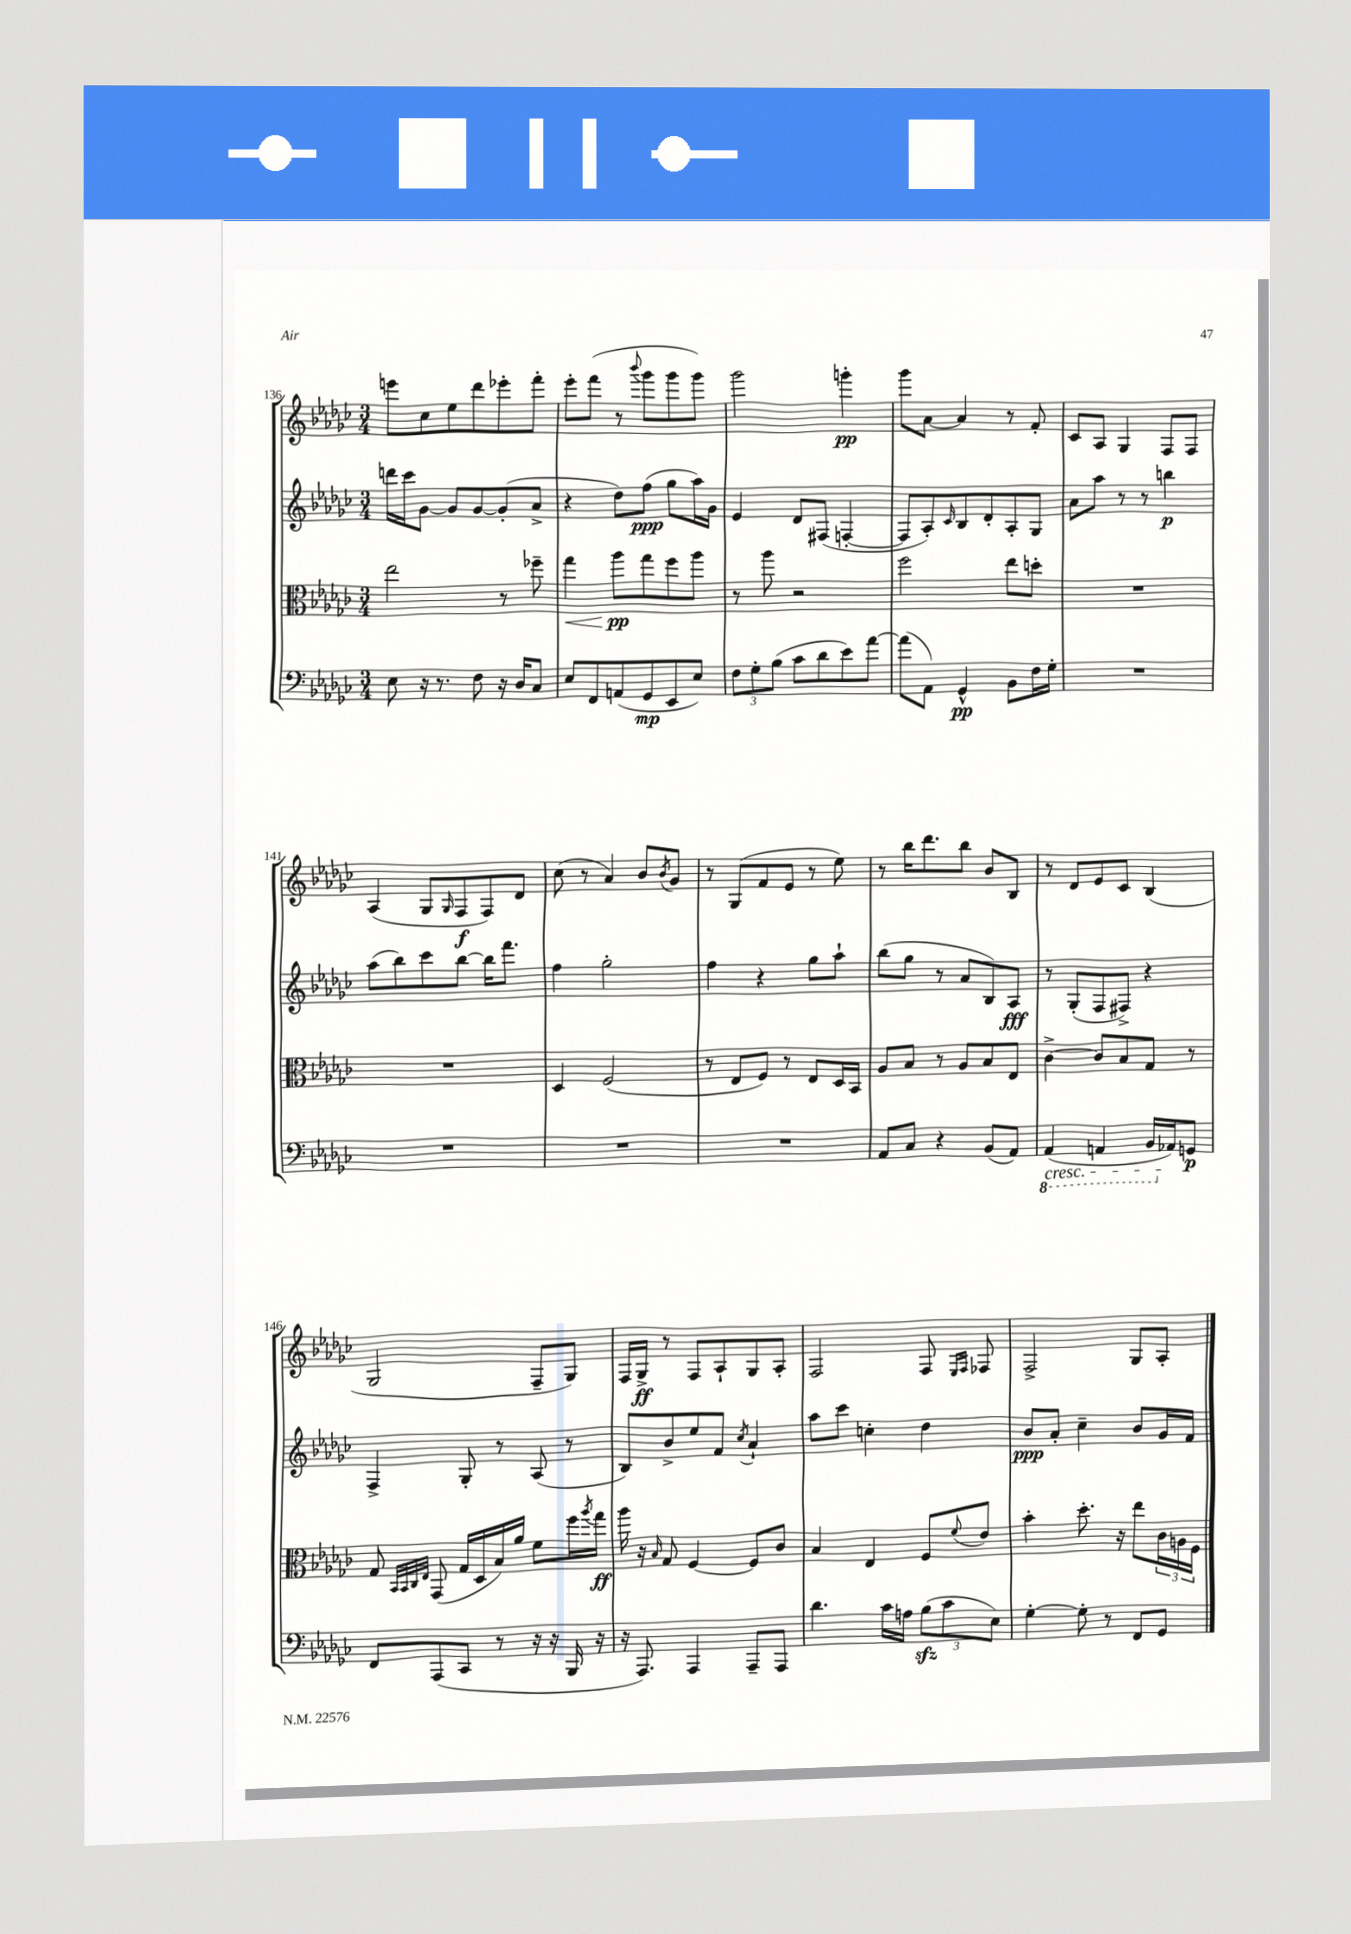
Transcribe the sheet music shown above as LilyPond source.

<<
\new StaffGroup <<
\new Staff = "s0" {
    \clef treble \key ges \major \numericTimeSignature \time 3/4
    e'''8 ces''8 ees''8 des'''8 ees'''8-. f'''8-. |
    ees'''8-. f'''8( r8 \appoggiatura { bes'''8 } ges'''8 ges'''8 ges'''8) |
    ges'''2 g'''4-.\pp |
    ges'''8 aes'8~ aes'4 r8 f'8-. |
    ces'8 aes8 ges4 f8 f8 |
    aes4( ges8 \grace { ges16 } f8\f f8) des'8 |
    ces''8( r8 aes'4) bes'8 \acciaccatura { bes'8 } ges'8 |
    r8 ges8( f'8 ees'8 r8 ees''8) |
    r8 bes''16 des'''8. bes''8 bes'8 bes8 |
    r8 des'8 ees'8 ces'8 bes4( |
    ges2 f8-- ges8) |
    f16 ges16->\ff r8 f8 aes8-! ges8 aes8-. |
    f2 f8 \grace { ees16 f16 } fes8 |
    f2-> ges8 aes8-. \bar "|." |
}
\new Staff = "s1" {
    \clef treble \key ges \major \numericTimeSignature \time 3/4
    d'''16 ces'''16 ges'8~ ges'8 ges'8~ ges'8-.( aes'8-> |
    r4 des''8) f''8\ppp( ges''8 aes''16) ges'16 |
    ees'4 des'8 fis8( f4~-. |
    f8 aes8-.) \grace { ces'16 } bes8 des'8-. aes8-. ges8 |
    aes'8 aes''8 r8 r8 b''4\p |
    aes''8( bes''8) ces'''8 bes''8~ bes''16 f'''8. |
    f''4 ges''2-. |
    f''4 r4 ges''8 aes''8-! |
    bes''8( ges''8 r8 aes'8 bes8) aes8\fff |
    r8 ges8-.( f8 fis8->) r4 |
    f4-> ges8-. r8 aes8( r8 |
    bes8) bes'8-> ees''8 f'8 \acciaccatura { ces''8 } aes'4-! |
    aes''8 ces'''8 c''4-. des''4 |
    bes'8\ppp aes'8-. ces''4-- bes'8 ges'16 f'16 \bar "|." |
}
\new Staff = "s2" {
    \clef alto \key ges \major \numericTimeSignature \time 3/4
    ees''2 r8 fes''8-- |
    ges''4\< aes''8\pp\! ges''8 f''8 aes''8 |
    r8 aes''8 r2 |
    f''2 ees''8 d''8-. |
    R2. |
    R2. |
    des4 f2( |
    r8 ees8 f8) r8 ees8 des16 bes,16 |
    aes8 bes8 r8 aes8 bes8 ees8 |
    ces'4~-> ces'8 bes8 ges8 r8 |
    ges8 \grace { bes,32 bes,32 ces32 ees32 } ges,8( ges16 des16 bes16) aes'16 f'8 f''16 \acciaccatura { aes''8 } ges''16\ff |
    aes''16 r16 \grace { bes16 } ges8 f4~ f8 ces'8 |
    bes4 ees4 f8 \appoggiatura { f'8 } ees'8 |
    bes'4-. des''8.-. r16 ees''8 \tuplet 3/2 { ces'16 a16 f16 } \bar "|." |
}
\new Staff = "s3" {
    \clef bass \key ges \major \numericTimeSignature \time 3/4
    ees8 r16 r8. f8 r16 des16 ces8 |
    ees8 f,8 a,8( ges,8\mp ees,8 ees8) |
    \tuplet 3/2 { f8 ges8-. bes8( } ces'8 des'8 ees'8) aes'8~ |
    aes'8( aes,8) ges,4-^\pp bes,8 f16 ges16-. |
    R2. |
    R2. |
    R2. |
    R2. |
    aes,8 ces8 r4 bes,8( aes,8) |
    \ottava #-1 aes,,4\cresc( a,,4 bes,,16 \ottava #0 aes,!16\!) g,8\p |
    f,8 aes,,8( ces,8 r8 r16 r16 bes,,16 r16 |
    r16 aes,,8.) aes,,4 aes,,8-- aes,,8 |
    des'4. ces'16 a16 \tuplet 3/2 { bes8\sfz( ces'8 ees8) } |
    ges4~-. ges8-. r8 f,8 ges,8 \bar "|." |
}
>>
>>
\layout { \context { \Score currentBarNumber = #136 } }
